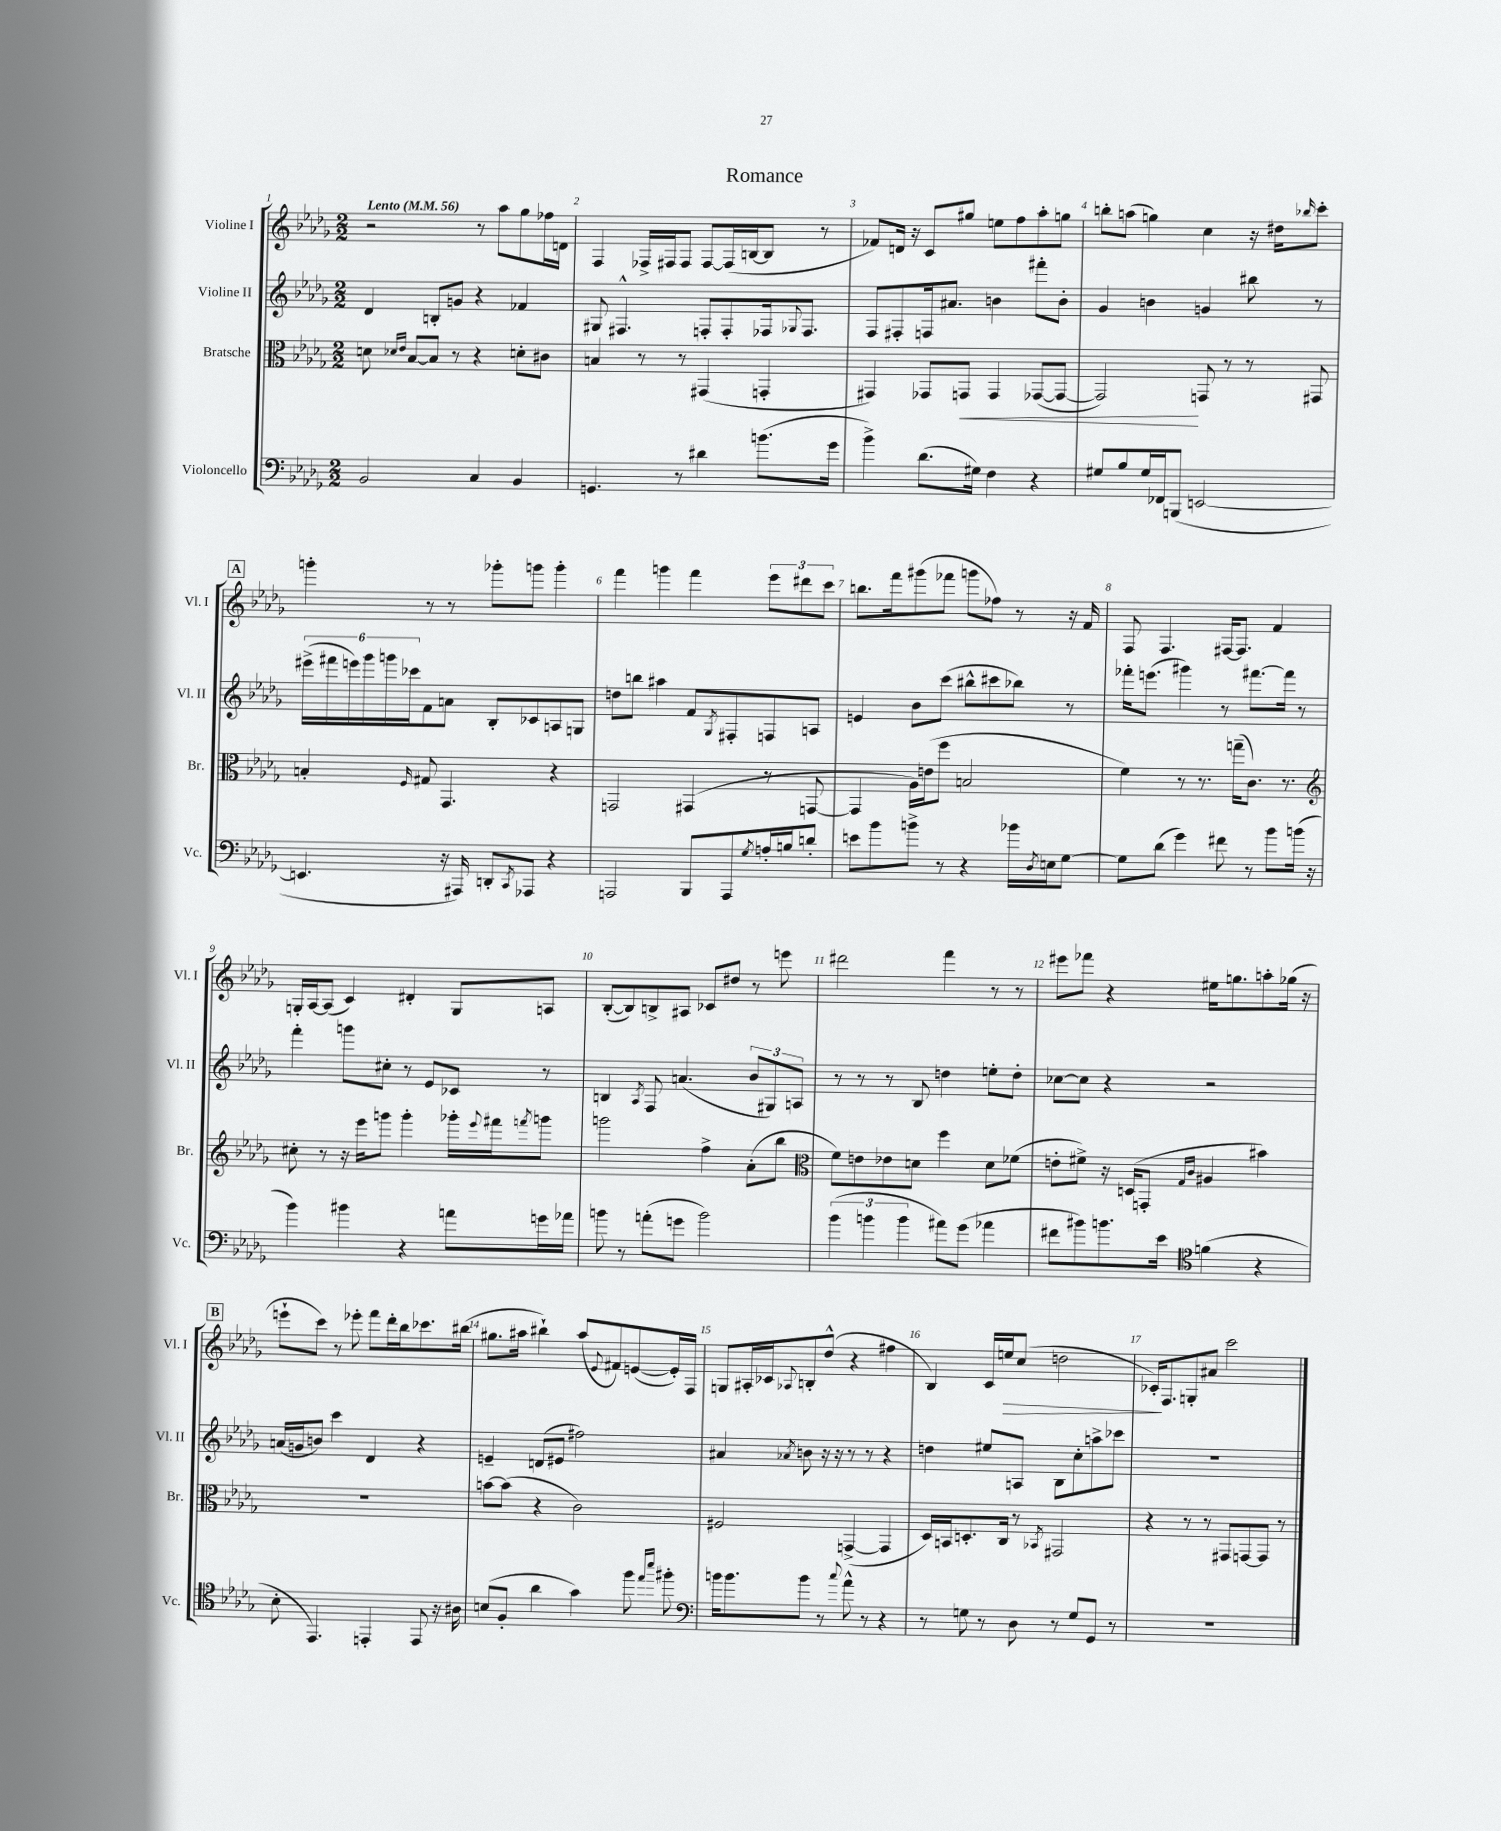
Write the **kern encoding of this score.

**kern	**kern	**kern	**kern
*staff4	*staff3	*staff2	*staff1
*clefF4	*clefC3	*clefG2	*clefG2
*k[b-e-a-d-g-]	*k[b-e-a-d-g-]	*k[b-e-a-d-g-]	*k[b-e-a-d-g-]
*M2/2	*M2/2	*M2/2	*M2/2
*MM56	*MM56	*MM56	*MM56
2BB-/	8d\	4d-/	2r
.	16qqd-/LL	.	.
.	16qqe-/JJ	.	.
.	[8B-/L	.	.
.	8B-/]J	8B'/L	.
.	8r	8g/J	.
4C/	4r	4r	8r
.	.	.	8aa-\L
4BB-/	8d'\L	4f-/	8gg-\
.	8c#\J	.	16ff-\L
.	.	.	16d\JJ
=	=	=	=
4.GG/	4B/	8G#/	4F/
.	.	4.F#^^/	.
.	8r	.	16F-^/LL
.	.	.	16F#/J
8r	8r	.	8F#/J
4d#\	(4GG#/	8F'/L	[8F#/L
.	.	8F'/	(16F#/]L
.	.	.	[16B/J
(8.b\L	4GG'/	16F-/k	8B/]J
.	.	8qqG-/	.
.	.	8.F-/J	.
.	.	.	8r
16g-\Jk	.	.	.
=	=	=	=
4b-^\)	4GG#/)	8F/L	8f-/L)
.	.	8F#'/	16d/Jk
.	.	.	16r
(8.d-\L	8GG-/L	16F/k	8c/L
.	.	8.a#/J	.
.	8GG/J	.	8gg#/J
16G#\Jk)	.	.	.
4F\	4GG/	4b\	8ee\L
.	.	.	8ff\
4r	([8GG-/L	8fff#'\L	8aa-'\
.	8GG-/_J	8b'\J	8gg\J
=	=	=	=
8G#/L	2GG-/])	4g-/	8bb'\L
8B-/	.	.	(8aa\J
16G#/L	.	4b\	4gg\)
16FF-/J	.	.	.
(8BBB/J	.	.	.
[2EE/	8GG/	4g/	4cc\
.	8r	.	.
.	8r	8bb#\	16r
.	.	.	16dd#\LK
.	.	.	16qqbb-/
.	8GG#/	8r	8ccc'\J
=	=	=	=
4.EE/]	4B'/	(24eee#^\LL	4ggg'\
.	.	24fff#\	.
.	.	24eee\)	.
.	.	24ggg-\	.
.	.	24ggg\	.
.	.	24ccc-\J	.
.	16qqF/	.	.
.	8G#/	8f\	8r
16r	4.GG-/	8a\J	8r
16AAA#/)	.	.	.
8DD'/L	.	8B-'/L	8ggg-'\L
8qCC/	.	.	.
8AAA-/J	.	8c-/	8ggg\J
4r	4r	8A/	4ggg'\
.	.	8G/J	.
=	=	=	=
2AAA/	2GG/	8dd\L	4fff\
.	.	8bb\J	.
.	.	4aa#\	4ggg\
8BBB-/L	(4GG#/	8f/L	4fff\
.	.	8qG-/	.
8AAA/	.	8F#'/	.
8qG-/	.	.	.
16A'/L	8r	8F/	12eee-\L
16B/J	.	.	.
.	.	.	12ddd#\
8d'/J	[8GG/	8A/J	.
.	.	.	12ccc\J
=	=	=	=
8e\L	4GG/]	4e/	8.bb\L
8b-\	.	.	.
.	.	.	16fff\k
8b^\J	16A-\LL)	8b-\L	(8ggg#\
.	(16e\J	.	.
8r	8ff\J	(8ccc\J	8fff-\J
4r	2B/	8bb#^^\L	8ggg\L
.	.	8ccc#\	8ff-\J)
16b-\LL	.	8bb-\J)	8r
8qD-/	.	.	.
16E\J	.	.	.
[8G-\J	.	8r	16r
.	.	.	16f/
=	=	=	=
8G-\]L	4f\)	16fff-'\LK	8F/
.	.	(8.eee\J	.
(8d-\J	.	.	4.F/
4g-\)	8r	4ggg#\)	.
.	8.r	.	.
8f#\	.	8r	[16F#/LK
.	(16gg~\LK	.	8.F#/]J
8r	8.c\J)	[8.fff#\L	.
8b-\L	.	.	4f/
.	8.r	16fff#\]Jk	.
(16b\Jk	.	8r	.
16r	.	.	.
=	=	=	=
*	*clefG2	*	*
4b-\)	8cc#'\	4fff'\	16G'/LL
.	.	.	[16A-/J
.	8r	.	(8A-/]J
4b#\	16r	8ggg\L	4c/)
.	16eee-\LK	.	.
.	8ggg\J	8cc#'\J	.
4r	4ggg'\	8r	4d#'/
.	.	8e-/L	.
8a\L	16ggg-'\LL	8c-/J	8G/L
.	8qqeee-/	.	.
.	16fff#\J	.	.
.	8qfff/	.	.
16g\L	8ggg\J	8r	8A/J
16a-\JJ	.	.	.
=	=	=	=
8b\	2ggg\	4B/	([8B-'/L
8r	.	.	8B-/])
.	.	8qA-/	.
(8a'\L	.	8F/	8B^/
8g\J	.	(4.a/	8A#/J
2b\)	4ff^\	.	8c-/L
.	.	.	8dd#/J
.	(8a-'\L	12b-/L	8r
.	.	12G#/)	.
.	8bb-\J	.	8eee\
.	.	12A/J	.
=	=	=	=
*	*clefC3	*	*
(6b-\	8f\L)	8r	2ddd#\
.	8e\	8r	.
6b\	.	.	.
.	8e-\	8r	.
6b\	.	.	.
.	8d\J	8B-/	.
8a#\L)	4ff\	4dd\	4fff\
(8g-\J	.	.	.
4a-\	8d\L	8ee'\L	8r
.	(8f-\J	8dd'\J	8r
=	=	=	=
8f#\L	8e'\L	[8cc-\L	8eee#\L
8b#\)	8f#^\J)	8cc-\]J	8fff-\J
8.b\	16r	4r	4r
.	(16D/LK	.	.
.	8GG'/J	.	.
16e-\Jk	.	.	.
*clefC4	*	*	*
.	16qqG-/LL	.	.
.	16qqc/JJ	.	.
(4f\	4A#/	2r	16ee#\LK
.	.	.	8.gg\
4r	4b#\)	.	8aa'\
.	.	.	(16gg-\Jk
.	.	.	16r
=	=	=	=
8B-'\	1r	(16a/LL	8eee`\L
.	.	16g/J	.
4.EE-/)	.	8b/J)	8ccc\J)
.	.	4ccc\	8r
.	.	.	8eee-'\
4EE'/	.	4d-/	8fff\L
.	.	.	16ddd-'\L
.	.	.	16bb-\J
8EE/	.	4r	8.ccc-\
16r	.	.	.
16A#\	.	.	(16bb#\Jk
=	=	=	=
(8B/L	[8b\L	4e~/	8.gg#\L
8F'/J	(8b\]J	.	.
.	.	.	16aa#\Jk
4a-\	4r	(8d/L	4bb#`\)
.	.	8e#/J	.
4g-\)	2c\)	2ff#\)	(8aa#/L
.	.	.	8qqe-/
.	.	.	8f#/)
8ff\	.	.	([8e/
16qqee-/LL	.	.	.
16qqbb-/JJ	.	.	.
8ff#'\	.	.	16e'/]L)
.	.	.	16F/JJ
=	=	=	=
*clefF4	*	*	*
16b\LK	2F#/	4a#/	8G/L
8.b\	.	.	.
.	.	.	16A#'/L
.	.	.	16c-/J
.	.	8qa-/	8qqA-/
8b\J	.	8b\	8B'/
8r	.	16r	(8dd-^^/J
.	.	16r	.
8qqcc/	.	.	.
8a-^^\	([4GG^/	8r	4r
8r	.	8r	.
4r	4GG/]	4r	4ff#\
=	=	=	=
8r	16D-/LL)	4dd\	4B-/)
.	16BB/J	.	.
8G\	8.D'/	.	.
8r	.	8ee#/L	16c/LL
.	16C/Jk	.	16ee/J
8D-\	8r	8A/J	(8cc/J
.	8qBB-/	.	.
8r	2GG#/	8B-\L	2dd\
8G/L	.	8cc'\	.
8GG-/J	.	8aa^\	.
8r	.	8ccc-\J	.
=	=	=	=
1r	4r	1r	16c-'/LK)
.	.	.	8.F/
.	8r	.	8G'/
.	8r	.	8a#/J
.	8GG#/L	.	2ccc\
.	[8GG/	.	.
.	8GG/]J	.	.
.	8r	.	.
==	==	==	==
*-	*-	*-	*-
